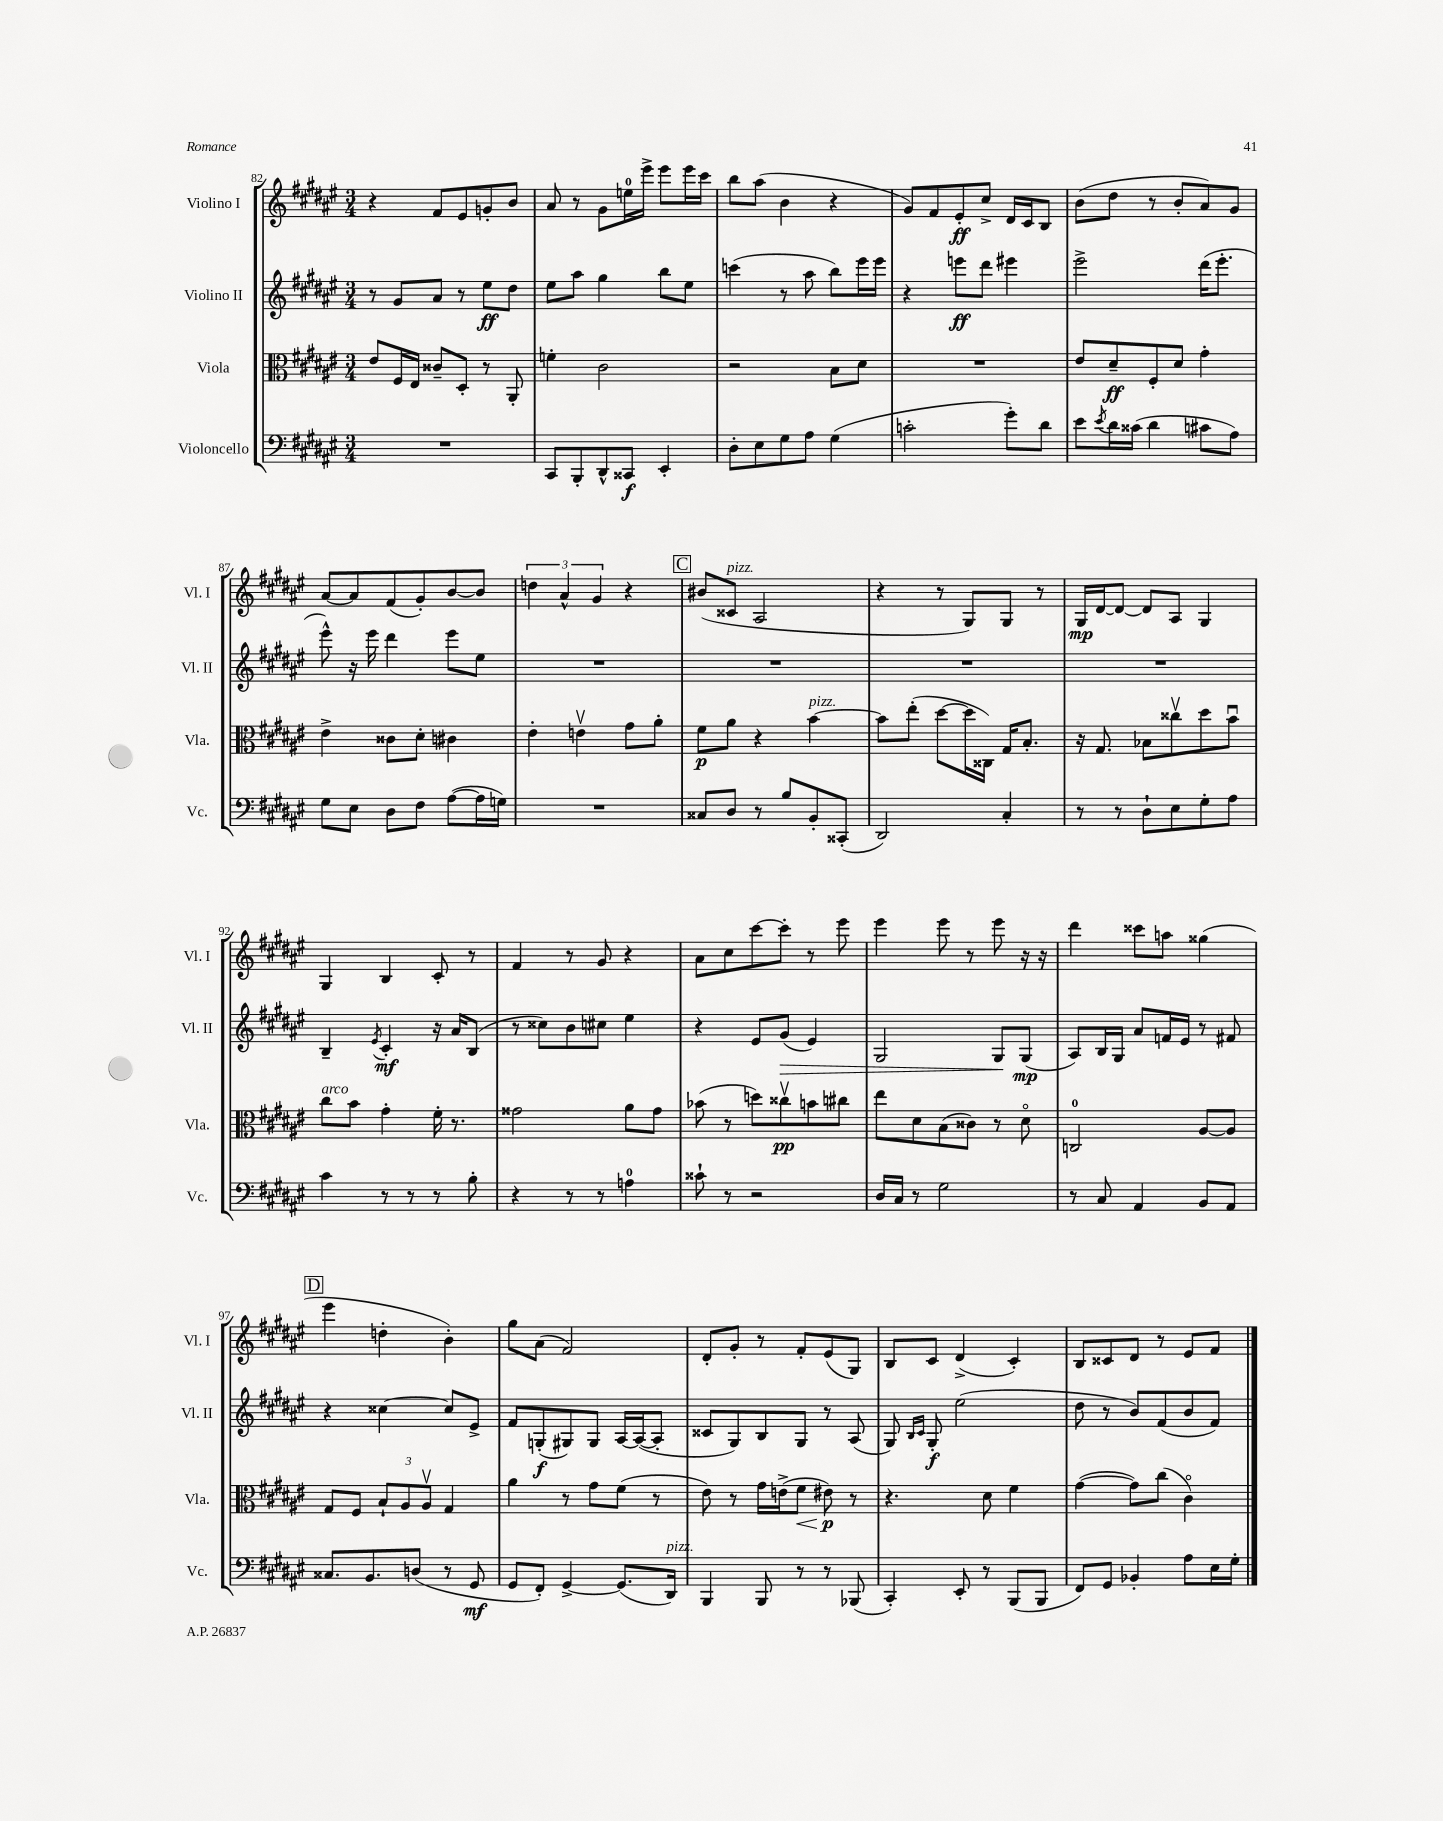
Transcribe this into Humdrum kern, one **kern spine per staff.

**kern	**dynam	**kern	**dynam	**kern	**dynam	**kern	**dynam
*part4	*part4	*part3	*part3	*part2	*part2	*part1	*part1
*staff4	*staff4	*staff3	*staff3	*staff2	*staff2	*staff1	*staff1
*I"Violoncello	*	*I"Viola	*	*I"Violino II	*	*I"Violino I	*
*I'Vc.	*	*I'Vla.	*	*I'Vl. II	*	*I'Vl. I	*
*clefF4	*	*clefC3	*	*clefG2	*	*clefG2	*
*k[f#c#g#d#a#e#]	*	*k[f#c#g#d#a#e#]	*	*k[f#c#g#d#a#e#]	*	*k[f#c#g#d#a#e#]	*
*M3/4	*	*M3/4	*	*M3/4	*	*M3/4	*
=82	=82	=82	=82	=82	=82	=82	=82
2.r	.	8e#/L	.	8r	.	4r	.
.	.	16F#/L	.	8g#/L	.	.	.
.	.	16E#/JJ	.	.	.	.	.
.	.	8c##X~/L	.	8a#/J	.	8f#/L	.
.	.	8D#'/J	.	8r	.	8e#/	.
.	.	8r	.	8ee#\L	ff	8gn'/	.
.	.	8AA#'/	.	8dd#\J	.	8b/J	.
=83	=83	=83	=83	=83	=83	=83	=83
8CC#/L	.	4fn'\	.	8ee#\L	.	8a#/	.
8BBB'/	.	.	.	8aa#\J	.	8r	.
8DD#^^/	.	2c#\	.	4gg#\	.	8g#\L	.
8CC##X/J	f	.	.	.	.	16een\L	.
.	.	.	.	.	.	16eee#^\JJ	.
4EE#'/	.	.	.	8bb\L	.	8eee#\L	.
.	.	.	.	8ee#\J	.	16eee#\L	.
.	.	.	.	.	.	16ccc#\JJ	.
=84	=84	=84	=84	=84	=84	=84	=84
8D#'\L	.	2r	.	(4cccn\	.	8bb\L	.
8E#\	.	.	.	.	.	(8aa#\J	.
8G#\	.	.	.	8r	.	4b\	.
8A#\J	.	.	.	8aa#\	.	.	.
(4G#\	.	8B\L	.	8bb\L)	.	4r	.
.	.	8d#\J	.	16eee#\L	.	.	.
.	.	.	.	16eee#\JJ	.	.	.
=85	=85	=85	=85	=85	=85	=85	=85
2cn'\	.	2.r	.	4r	.	8g#/L)	.
.	.	.	.	.	.	8f#/	.
.	.	.	.	8eeen\L	ff	8e#'/	ff
.	.	.	.	8ddd#\J	.	8cc#^/J	.
8g#'\L)	.	.	.	4eee#X\	.	16d#/LL	.
.	.	.	.	.	.	16c#/J	.
8d#\J	.	.	.	.	.	8B/J	.
=86	=86	=86	=86	=86	=86	=86	=86
8e#\L	.	8e#/L	.	2eee#^\	.	(8b\L	.
8qe#/	.	.	.	.	.	.	.
16d#\L	.	8d#~/	ff	.	.	8dd#\J	.
(16c##X\JJ	.	.	.	.	.	.	.
4d#\	.	8F#'/	.	.	.	8r	.
.	.	8d#/J	.	.	.	8b'/L	.
8c#X\L	.	4g#'\	.	(16ddd#\KL	.	8a#/)	.
.	.	.	.	8.eee#'\J	.	.	.
8A#\J)	.	.	.	.	.	8g#/J	.
!!LO:LB:g=z
=87	=87	=87	=87	=87	=87	=87	=87
8G#\L	.	4e#^\	.	8eee#^^\)	.	[8a#/L	.
8E#\J	.	.	.	16r	.	8a#/]	.
.	.	.	.	16eee#\	.	.	.
8D#\L	.	8c##X\L	.	4ddd#\	.	(8f#/	.
8F#\J	.	8d#'\J	.	.	.	8g#'/)	.
([8A#\L	.	4c#X\	.	8eee#\L	.	[8b/	.
16A#\L]	.	.	.	8ee#\J	.	8b/J]	.
16Gn\JJ)	.	.	.	.	.	.	.
=88	=88	=88	=88	=88	=88	=88	=88
2.r	.	4e#'\	.	2.r	.	6ddn\	.
.	.	.	.	.	.	6a#^^/	.
.	.	4env\	.	.	.	.	.
.	.	.	.	.	.	6g#/	.
.	.	8g#\L	.	.	.	4r	.
.	.	8a#'\J	.	.	.	.	.
!!LO:REH:place=s1:t=C
=89	=89	=89	=89	=89	=89	=89	=89
8C##X/L	.	8f#\L	p	2.r	.	(8b#X/L	.
!	!	!	!	!	!	!LO:TX:a:i:t=pizz.	!
8D#/J	.	8a#\J	.	.	.	8c##X/J	.
8r	.	4r	.	.	.	2A#/	.
8B/L	.	.	.	.	.	.	.
!	!	!LO:TX:a:i:t=pizz.	!	!	!	!	!
8BB'/	.	[4b\	.	.	.	.	.
(8CC##X'/J	.	.	.	.	.	.	.
=90	=90	=90	=90	=90	=90	=90	=90
2DD#/)	.	8b\L]	.	2.r	.	4r	.
.	.	(8ee#'\J	.	.	.	.	.
.	.	[8dd#\L	.	.	.	8r	.
.	.	16dd#\L]	.	.	.	8G#/L)	.
.	.	16C##X\JJ)	.	.	.	.	.
4C#'/	.	16G#/KL	.	.	.	8G#/J	.
.	.	8.B'/J	.	.	.	.	.
.	.	.	.	.	.	8r	.
=91	=91	=91	=91	=91	=91	=91	=91
8r	.	16r	.	2.r	.	16G#/LL	mp
.	.	8.G#/	.	.	.	[16d#/J	.
8r	.	.	.	.	.	8d#/J_	.
8D#`\L	.	8B-X\L	.	.	.	8d#/L]	.
8E#\	.	8cc##Xv\	.	.	.	8A#/J	.
8G#'\	.	8dd#\	.	.	.	4G#/	.
8A#\J	.	8bu\J	.	.	.	.	.
!!LO:LB:g=z
=92	=92	=92	=92	=92	=92	=92	=92
!	!	!LO:TX:a:i:t=arco	!	!	!	!	!
4c#\	.	8cc#\L	.	4B~/	.	4G#/	.
.	.	8b\J	.	.	.	.	.
.	.	.	.	8qe#/	.	.	.
8r	.	4g#'\	.	4c#'/	mf	4B/	.
8r	.	.	.	.	.	.	.
8r	.	16f#'\	.	16r	.	8c#'/	.
.	.	8.r	.	16a#/KL	.	.	.
8B'\	.	.	.	(8B/J	.	8r	.
=93	=93	=93	=93	=93	=93	=93	=93
4r	.	2g##X\	.	8r	.	4f#/	.
.	.	.	.	8cc##X\L)	.	.	.
8r	.	.	.	8b\	.	8r	.
8r	.	.	.	8cc#X\J	.	8g#/	.
4An\	.	8a#\L	.	4ee#\	.	4r	.
.	.	8g##\J	.	.	.	.	.
=94	=94	=94	=94	=94	=94	=94	=94
8c##X`\	.	(8b-X\	.	4r	.	8a#\L	.
8r	.	8r	.	.	.	8cc#\	.
2r	.	8ddn\L)	.	8e#/L	.	[8ccc#\	.
!	!	!	!	!	!LO:HP:b	!	!
.	.	8cc##Xv\	pp	(8g#/J	>	8ccc#'\J]	.
.	.	8bn\	.	4e#/)	.	8r	.
.	.	8cc#X\J	.	.	.	8eee#\	.
=95	=95	=95	=95	=95	=95	=95	=95
16D#/LL	.	8ee#\L	.	2G#/	.	4eee#\	.
16C#/JJ	.	.	.	.	.	.	.
8r	.	8d#\	.	.	.	.	.
2G#\	.	(8B\	.	.	.	8eee#\	.
.	.	8c##X\J)	.	.	.	8r	.
.	.	8r	.	8G#/L	.	8eee#\	.
.	.	8d#\	.	(8G#/J	] mp	16r	.
.	.	.	.	.	.	16r	.
=96	=96	=96	=96	=96	=96	=96	=96
8r	.	2Cn/	.	8A#/L)	.	4ddd#\	.
8C#/	.	.	.	16B/L	.	.	.
.	.	.	.	16G#/JJ	.	.	.
4AA#/	.	.	.	8a#/L	.	8ccc##X\L	.
.	.	.	.	16fn/L	.	8aan\J	.
.	.	.	.	16e#/JJ	.	.	.
8BB/L	.	[8A#/L	.	8r	.	(4gg##X\	.
8AA#/J	.	8A#/J]	.	8f#X/	.	.	.
!!LO:LB:g=z
!!LO:REH:place=s1:t=D
=97	=97	=97	=97	=97	=97	=97	=97
8.C##X/L	.	8G#/L	.	4r	.	4eee#\	.
.	.	8F#/J	.	.	.	.	.
8.BB/	.	.	.	.	.	.	.
.	.	12B`/L	.	[4cc##X\	.	4ddn'\	.
.	.	12A#/	.	.	.	.	.
(8Dn/J	.	.	.	.	.	.	.
.	.	12A#v/J	.	.	.	.	.
8r	.	4G#/	.	8cc##/L]	.	4b'\)	.
8GG#/	mf	.	.	8e#^/J	.	.	.
=98	=98	=98	=98	=98	=98	=98	=98
8GG#/L	.	4a#\	.	8f#/L	.	8gg#\L	.
8FF#'/J)	.	.	.	(8Gn'/	f	(8a#\J	.
[4GG#^/	.	8r	.	8G#X/)	.	2f#/)	.
.	.	8g#\L	.	8G#/J	.	.	.
(8.GG#/L]	.	(8f#\J	.	[16A#/LL	.	.	.
.	.	.	.	(16A#/J_	.	.	.
.	.	8r	.	8A#'/J]	.	.	.
!LO:TX:a:i:t=pizz.	!	!	!	!	!	!	!
16DD#/Jk)	.	.	.	.	.	.	.
=99	=99	=99	=99	=99	=99	=99	=99
4BBB/	.	8e#\)	.	8c##X/L	.	8d#'/L	.
.	.	8r	.	8G#/)	.	8g#'/J	.
8BBB/	.	16g#\LL	.	8B/	.	8r	.
.	.	(16en^\J	.	.	.	.	.
!	!	!	!LO:HP:b	!	!	!	!
8r	.	8f#\J	<	8G#/J	.	8f#'/L	.
8r	.	8e#X\)	p	8r	.	(8e#/	.
(8BBB-X/	.	8r	[	(8A#/	.	8G#/J)	.
=100	=100	=100	=100	=100	=100	=100	=100
4CC#'/)	.	4.r	.	8G#/)	.	8B/L	.
.	.	.	.	16qqB/LL	.	.	.
.	.	.	.	16qqc#/JJ	.	.	.
.	.	.	.	8G#'/	f	8c#/J	.
8EE#'/	.	.	.	(2ee#\	.	(4d#^/	.
8r	.	8d#\	.	.	.	.	.
(8BBB/L	.	4f#\	.	.	.	4c#'/)	.
8BBB/J	.	.	.	.	.	.	.
=101	=101	=101	=101	=101	=101	=101	=101
8FF#/L)	.	([4g#\	.	8dd#\	.	8B/L	.
8GG#/J	.	.	.	8r	.	8c##X/	.
4BB-X'/	.	8g#\L])	.	8b/L)	.	8d#/J	.
.	.	(8cc#\J	.	(8f#/	.	8r	.
8A#\L	.	4c#\)	.	8b/	.	8e#/L	.
16E#\L	.	.	.	8f#/J)	.	8f#/J	.
16G#'\JJ	.	.	.	.	.	.	.
==	==	==	==	==	==	==	==
*-	*-	*-	*-	*-	*-	*-	*-
